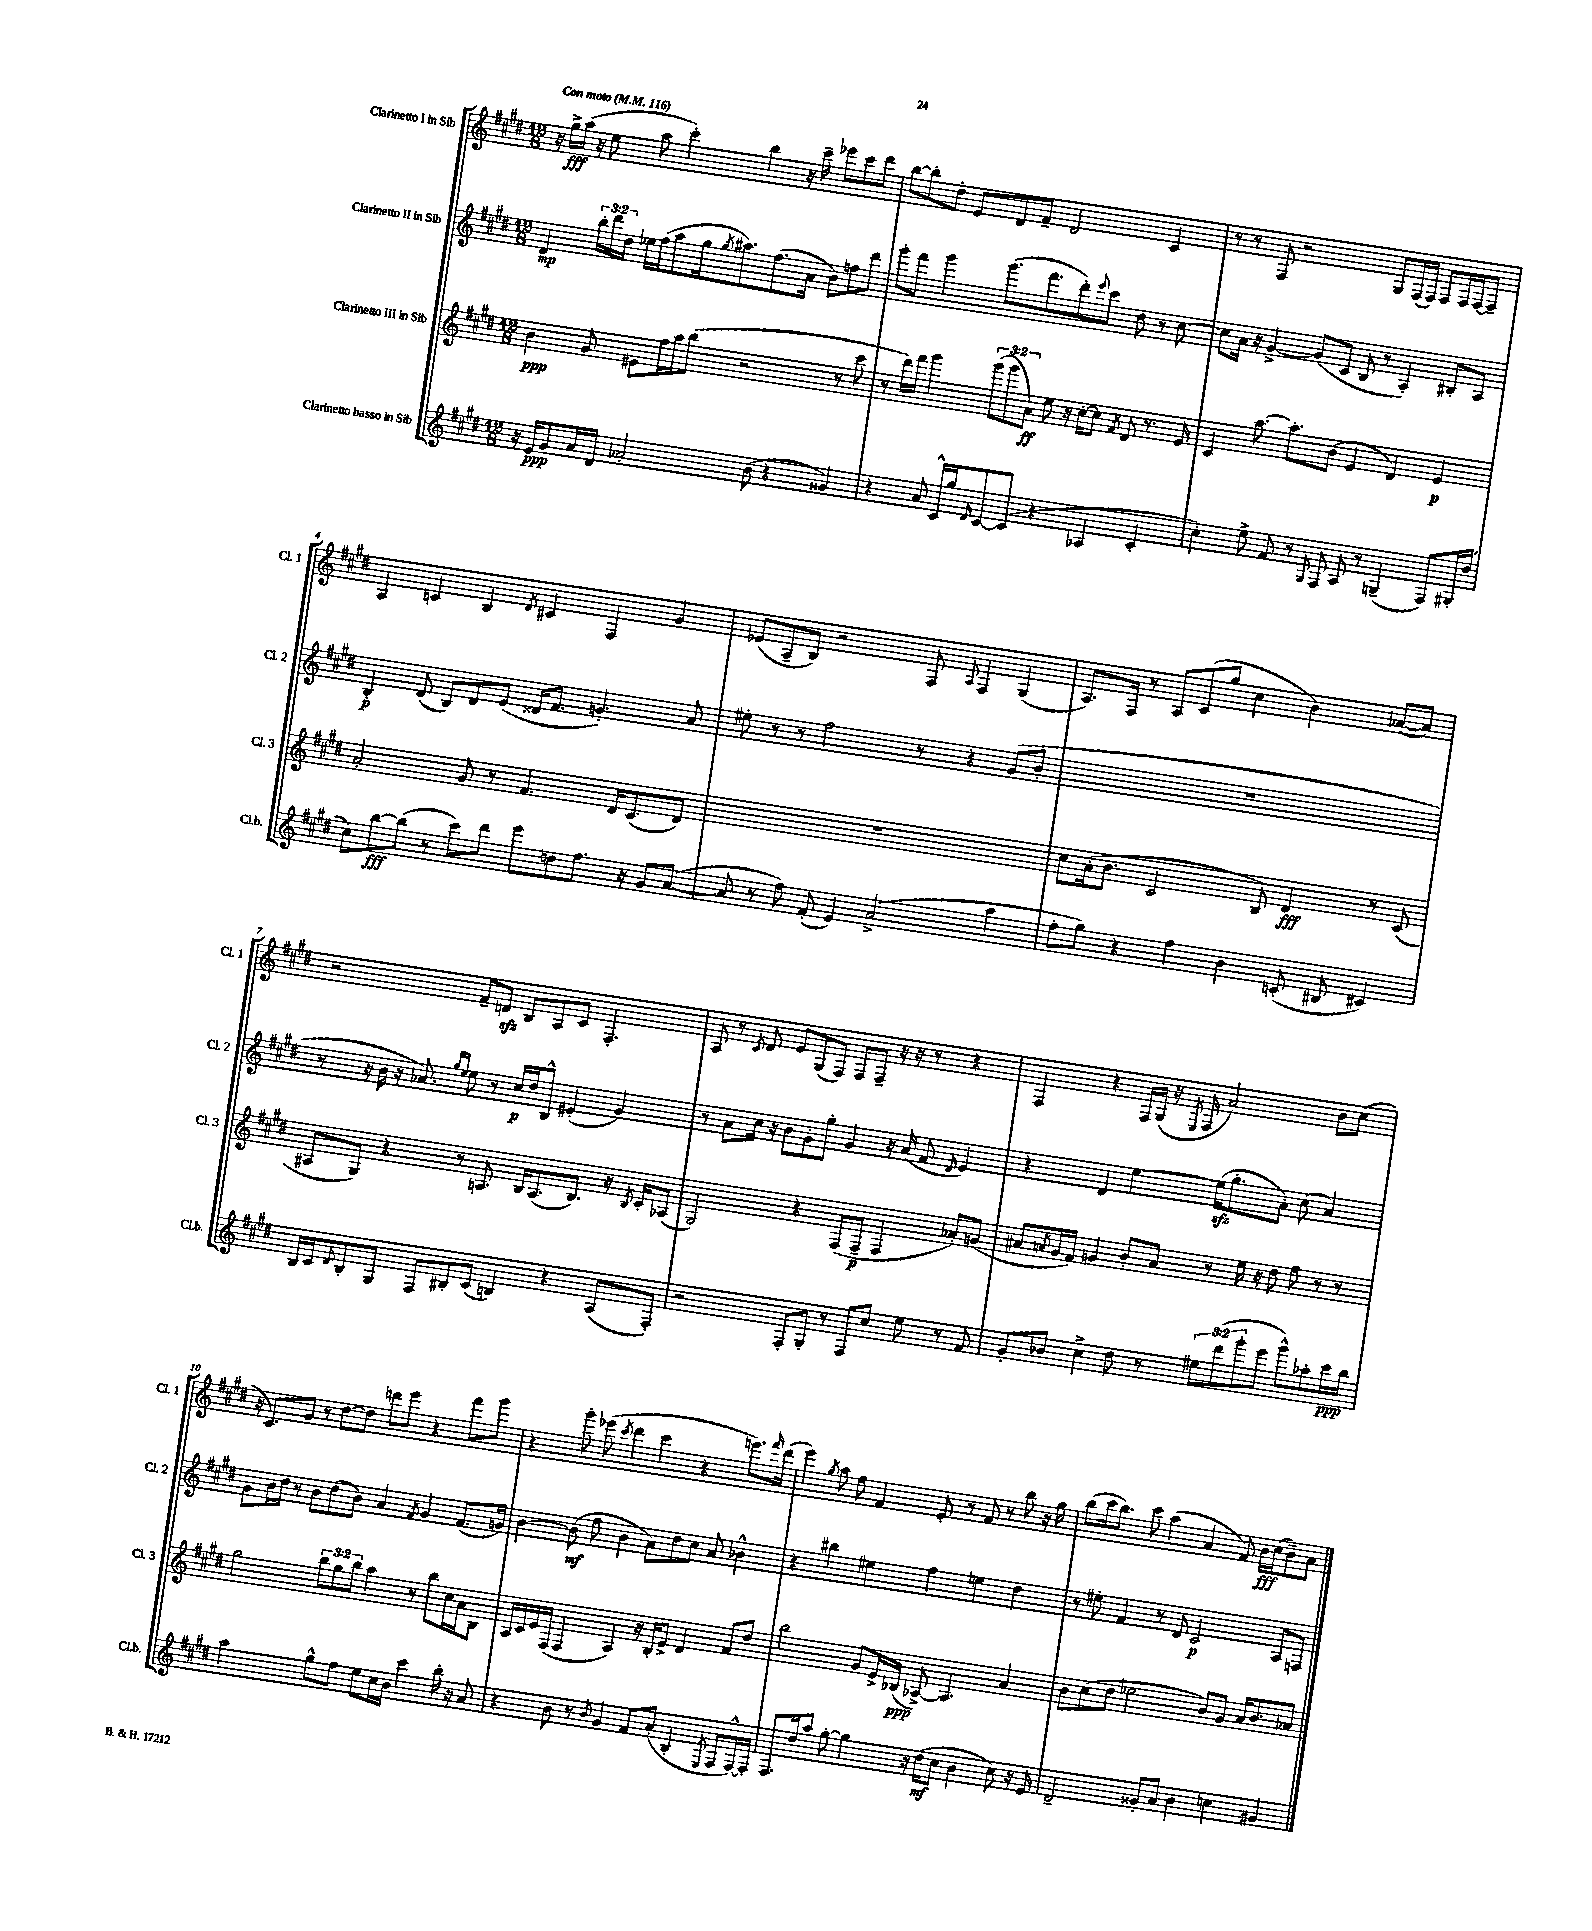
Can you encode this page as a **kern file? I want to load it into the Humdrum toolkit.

**kern	**kern	**kern	**kern
*staff4	*staff3	*staff2	*staff1
*clefG2	*clefG2	*clefG2	*clefG2
*k[f#c#g#d#]	*k[f#c#g#d#]	*k[f#c#g#d#]	*k[f#c#g#d#]
*M12/8	*M12/8	*M12/8	*M12/8
*MM116	*MM116	*MM116	*MM116
16r	4b\	4d#/	16r
16e/LK	.	.	16gg#^\LL
8g#/	.	.	(16aa\JJ
.	.	.	16r
16a/L	8g#/	24bb'\LL	8ee\
.	.	24ddd#\	.
16d#/JJ	.	.	.
.	.	24dd#\JJ	.
2a-'/	8e#\L	16ee-\LL	8aa\
.	.	(16ff#\J	.
.	16ff#\L	8aa\	4ccc#'\)
.	16aa\J	.	.
.	(8bb\J	16gg#\k	.
.	.	8qgg#/	.
.	.	8.aa#\)	.
.	2r	.	4bb\
(8b\	.	(8.ff#\	.
4r	.	.	16r
.	.	16a\Jk	16ccc#~\
.	.	8b\L)	8eee-\L
4g##/)	8r	8ff\	8ccc#\
.	8ccc#\	8ddd#\J	8ddd#\J
=	=	=	=
4r	8r	8ggg#'\L	[8bb\L
.	16ddd#\LL)	8fff#\J	8bb'\]
.	16fff#\JJ	.	.
8a/	4ggg#\	4ggg#\	8dd#'\J
16c#^^/LL	.	.	8e/L
16gg#/J	.	.	.
16qqd#/	.	.	.
[8c#/	(12ggg#\L	(8.ggg#\L	8d#/
.	12ggg#\	.	.
(8c#/]J	.	.	8f#~/J
.	12a\J)	.	.
.	.	8.fff#\	.
4r	8ee\	.	2d#/
.	16r	8ddd#'\)	.
.	[16cc#'\LK	.	.
.	.	8qqeee/	.
4A-/	8cc#\]J	8ccc#\J	.
.	8qf#/	.	.
.	8d#/	8dd#\	.
4c#'/	8.r	8r	4c#/
.	.	[8cc#\	.
.	16e/	.	.
=	=	=	=
4cc#'\)	4c#/	8cc#\]L	8r
.	.	16a\Jk	8r
.	.	16r	.
8ee^\	[8.aa\	[4g#^/	8F#/
8f#/	.	.	2r
.	8.aa'\]L	.	.
8r	.	(8g#/]L	.
8qqG#/	.	.	.
8F#/	(8b\J	8c#/J	.
8A/	4e/	8B/	.
8r	.	8r	8G#/L
(4G~/	4d#/)	4A'/)	(16F#/L
.	.	.	16F#/JJ)
.	.	.	8F#/L
8F#/L)	4e/	8B#'/L	16F#/L
.	.	.	[16F#/J
16G#'/L	.	8A/J	8F#~/]J
(16dd#/JJ	.	.	.
=	=	=	=
8cc#\L)	2a'/	4B'/	4A/
[8bb\	.	.	.
(8bb\]J	.	(8d#/	4c/
8r	.	8B/L)	.
8ccc#\L)	8g#/	8d#/	4B/
8ddd#\J	8r	(8e/J	.
.	.	.	8qd#/
8eee\L	4.f#/	16d##/LK	4c#/
.	.	8.f#/J	.
8dd\	.	.	.
8.ff#\J	.	4.g'/)	4F#/
.	16d#/LK	.	.
16r	(8.c#/	.	.
8g#/L	.	.	4g#/
([8a/J	8d#/J)	8a/	.
=	=	=	=
8a/]	1.r	8ee#'\	(8e-/L
8r	.	8r	8A~/
8ff#\)	.	8r	8B/J)
(8f#'/	.	2ff#\	2r
4e/)	.	.	.
(2a^/	.	.	.
.	.	8r	8F#/
.	.	.	8qqA/
.	.	4r	4F#/
4aa\	.	(8g#/L	(4G#/
.	.	8b'/J	.
=	=	=	=
8ff#'\L	8cc#\L	1.r	8.A/L)
8gg#\J)	(16a'\k	.	.
.	8.b\J	.	16F#/Jk
4r	.	.	8r
.	2c#/	.	8A/L
4ff#\	.	.	(8c#/
.	.	.	8gg#/J
4b\	.	.	4cc#\
.	8B/)	.	.
(8c'/	4d#/	.	4b\)
8B#/	.	.	.
4c#/)	8r	.	([8a-/L
.	(8c#/	.	8a-/]J)
=	=	=	=
16B/LL	8A#/L	8r	2r
16c#/J	.	.	.
8qqd#/	.	.	.
8B'/	8G#/J)	16r	.
.	.	16b\	.
8G#/J	4r	16r	.
.	.	8.a-/)	.
8F#/L	.	.	.
.	.	16qqgg#/LL	.
.	.	16qqee/JJ	.
8B#'/	8r	8ee\	8f#~/L
(8c#/J	8.A/	8r	8d/J
4B/)	.	16cc#/LL	8B/L
.	16B/LK	16dd#/J	.
.	(8.A/	8B^^/J	8A/
4r	.	(4e#'/	8c#/J
.	8.B/J)	.	.
.	.	.	4.F#'/
(8A/L	16r	4g#/)	.
.	8qB/	.	.
.	16c#'/LK	.	.
8F#'/J)	(8A-/J	.	.
=	=	=	=
2r	2G#/)	8r	8A/
.	.	8a\L	8r
.	.	.	8qc#/
.	.	16cc#\Jk	8d#/
.	.	16r	.
.	.	8b\L	8e/L
8F#'/L	4r	8g#'\	(8G#/
8G#'/J	.	8gg#'\J	8F#/J)
8r	(8F#/L	4g#/	8F#/L
8F#/L	8F#~/J	.	8F#~/J
8cc#/J	4F#/	16r	16r
.	.	(16a/	16r
8ee\	.	8f#/	8r
.	.	16qqd#/	.
8r	8a-'/L)	4e/)	4r
8f#/	(8g/J	.	.
=	=	=	=
8g#'/L	8a#/L	4r	4F#/
.	8qa/	.	.
8b-/J	16g#/L	.	.
.	16f#/JJ)	.	.
4cc#^\	4g/	4d#/	4r
8dd#\	8b'/L	[4ee\	16F#/LL
.	.	.	(16G#/JJ
8r	8a/J	.	16r
.	.	.	8qE/
.	.	.	16F#/
12ee#\L	8r	(16ee\]LK	2a/)
.	.	8.gg#'\	.
(12ddd#\	.	.	.
.	16ee\	.	.
12ggg#'\	.	.	.
.	16r	.	.
8eee\J	8dd#\	8a'\J)	.
8ggg#^^\L)	8ff#\	(8cc#\	.
8aa-'\	8r	4a/)	8b\L
16ccc#\L	8r	.	(8cc#\J
16bb\JJ	.	.	.
=	=	=	=
2aa\	2gg#\	8g#\L	16r
.	.	.	8.c#/L)
.	.	16b\L	.
.	.	16dd#\JJ	.
.	.	8r	8g#/J
.	.	8b\L	8r
8gg#^^\L	12bb\L	(8dd#\	[8dd#\L
.	12gg#\	.	.
8ff#\J	.	8b\J)	8dd#\]J
.	12bb\J	.	.
8ee\L	4aa\	4a/	8ddd\L
16cc#\L	.	.	8eee\J
16b\JJ	.	.	.
.	.	8qf#/	.
4ccc#\	8r	4g#/	4r
.	8bb\L	.	.
16bb'\	16cc#\L	(8.f#/L	8fff#\L
16r	16a\J	.	.
8a/	8B\J	.	8ggg#\J
.	.	16g/Jk)	.
=	=	=	=
4r	16A/LL	[4b\	4r
.	16c#/	.	.
.	16e/	.	.
.	(16F#/JJ	.	.
8b\	4F#/	(8b\]	8ggg#'\
8r	.	8ff#\	(8eee-\
8qb/	.	.	8qccc#/
4g#/	4A/)	4b\	4ddd#\
8f#/L	16r	8a\L)	4ccc#\
.	16B'/LK	.	.
(8a'/J	8e^/J	8dd#\	.
4B'/	4d#/	8cc#\J	4r
.	.	8a/	.
8qE/	.	.	.
8F#/L	8f#/L	4b-^^\	8.eee\L)
[16F#^^/L)	8dd#/J	.	.
.	.	.	16qqfff#/
16F#'/]JJ	.	.	(16ddd#\Jk
=	=	=	=
8.F#/L	2bb\	4r	4eee\)
16dd#/k	.	.	.
.	.	.	8qgg#/
8aa/J	.	4bb#\	8aa\
[8gg#'\	.	.	8ff#\
4gg#\]	8g#/L	4ee#\	4f#/
.	16e^/L	.	.
.	(16B-/JJ	.	.
16r	[8A-^/)	4ff#\	8e'/
(16dd#\LK	.	.	.
8cc#\J	4.A-/]	.	8r
4b\	.	4ee\	8f#/
.	.	.	8r
8cc#\)	4a/	4dd#\	8bb\
16r	.	.	16r
16e/	.	.	16gg#\
=	=	=	=
2d#~/	8b\L	8r	(8bb\L
.	(8cc#\	8ee#'\	16ccc#\k
.	.	.	8.bb\J)
.	8dd#\J	4f#/	.
.	2ee-\	.	8ccc#\
8g##'/L	.	8r	(4aa\
8a/J	.	8d#/	.
4b\	.	2c#/	4a/
.	8b/L)	.	.
4cc\	8g#/J	.	8f#/)
.	16a/LK	.	16b\LL
.	8.b/	.	(16cc#\J
4g#/	.	8A/L	8b~\)
.	8a-/J	8F/J	8a\J
==	==	==	==
*-	*-	*-	*-
